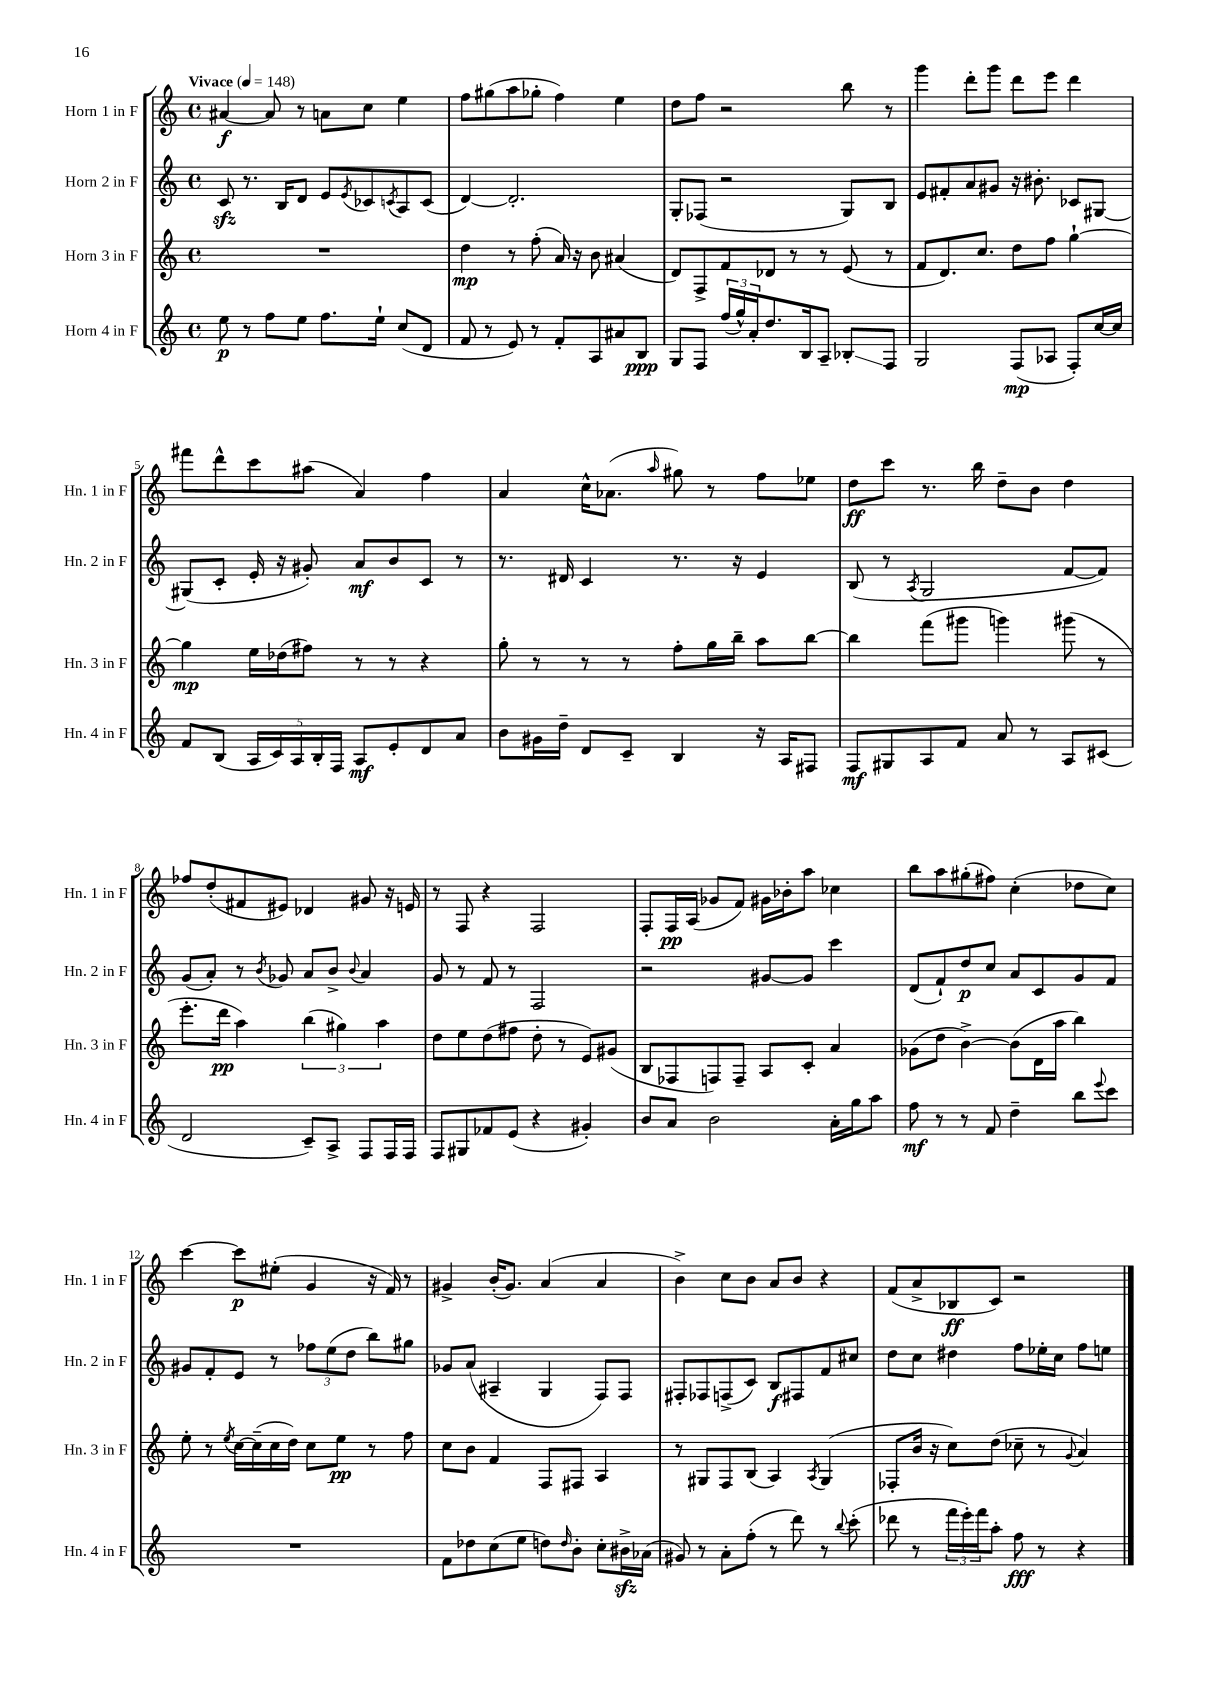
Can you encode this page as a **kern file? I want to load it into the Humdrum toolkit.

**kern	**kern	**kern	**kern
*staff4	*staff3	*staff2	*staff1
*clefG2	*clefG2	*clefG2	*clefG2
*k[]	*k[]	*k[]	*k[]
*M4/4	*M4/4	*M4/4	*M4/4
*met(c)	*met(c)	*met(c)	*met(c)
*MM148	*MM148	*MM148	*MM148
8ee	1r	8c	[4a#
8r	.	8.r	.
8ff	.	.	8a#]
.	.	16B	.
8ee	.	8d	8r
8.ff	.	8e	8a
.	.	8qe	.
.	.	8c-	8cc
16ee`	.	.	.
.	.	8qc	.
(8cc	.	8A	4ee
8d	.	(8c	.
=	=	=	=
8f	4dd	[4d)	8ff
8r	.	.	(8gg#
8e)	8r	2.d']	8aa
8r	(8ff'	.	8gg-'
8f'	16a)	.	4ff)
.	16r	.	.
8A	8b	.	.
8a#	(4a#	.	4ee
8B	.	.	.
=	=	=	=
8G	8d)	8G'	8dd
8F	8F^	(8F-	8ff
(24ff	8f	2r	2r
24gg^^)	.	.	.
24a'	.	.	.
8.dd	8d-	.	.
.	8r	.	.
16B	.	.	.
8A~	8r	.	.
8B-'	(8e	8G)	8bb
8F	8r	8B	8r
=	=	=	=
2G	8f	8e	4ggg
.	8.d)	8f#'	.
.	.	8a	8ddd'
.	8.cc	.	.
.	.	8g#	8ggg
(8F	8dd	16r	8ddd
.	.	8.b#'	.
8A-	8ff	.	8eee
8F')	[4gg`	8c-	4ddd
[16cc	.	[8G#	.
16cc]	.	.	.
=	=	=	=
8f	4gg]	(8G#]	8fff#
(8B	.	8c'	8ddd^^
20A	16ee	16e'	8ccc
20c)	.	.	.
.	(16dd-	16r	.
20A	.	.	.
.	8ff#)	8g#')	(8aa#
20B'	.	.	.
20F	.	.	.
8A	8r	8a	4a)
8e'	8r	8b	.
8d	4r	8c	4ff
8a	.	8r	.
=	=	=	=
8b	8gg'	8.r	4a
16g#	8r	.	.
16dd~	.	16d#	.
8d	8r	4c	16cc^^
.	.	.	(8.a-
8c~	8r	.	.
.	.	.	16qqaa
4B	8ff'	8.r	8gg#)
.	16gg	.	8r
.	16bb~	16r	.
16r	8aa	4e	8ff
16A	.	.	.
8F#	[8bb	.	8ee-
=	=	=	=
8F	4bb]	(8B	8dd
8G#	.	8r	8ccc
.	.	8qA	.
8A	(8fff	2G	8.r
8f	8ggg#	.	.
.	.	.	16bb
8a	4ggg)	.	8dd~
8r	.	.	8b
8A	(8ggg#	[8f	4dd
(8c#	8r	8f])	.
=	=	=	=
2d	8.eee'	(8g	8ff-
.	.	8a')	(8dd'
.	16ddd	.	.
.	4aa)	8r	8f#
.	.	8qb	.
.	.	8g-	8e#)
8c~)	(6bb	8a	4d-
8A^	.	8b^	.
.	6gg#)	.	.
.	.	8qqb	.
8F	.	4a	8g#
.	6aa	.	.
16F	.	.	16r
16F	.	.	16e
=	=	=	=
8F	8dd	8g	8r
8G#	8ee	8r	8F
8f-	(8dd	8f	4r
(8e	8ff#	8r	.
4r	8dd'	2F	2F
.	8r	.	.
4g#')	8e)	.	.
.	(8g#	.	.
=	=	=	=
8b	8B	2r	8F'
8a	8F-	.	16F
.	.	.	(16A
2b	8F)	.	8g-
.	8F~	.	8f)
.	8A	[8g#	16g#
.	.	.	16b-'
.	8c'	8g#]	8aa
16a'	4a	4ccc	4cc-
16gg	.	.	.
8aa	.	.	.
=	=	=	=
8ff	(8g-	(8d	8bb
8r	8dd	8f`)	8aa
8r	[4b^)	8dd	(8gg#'
8f	.	8cc	8ff#)
4dd~	(8b]	8a	(4cc'
.	16d	8c	.
.	16aa	.	.
8bb	4bb)	8g	8dd-
8qqeee	.	.	.
8ccc	.	8f	8cc)
=	=	=	=
1r	8ee'	8g#	[4ccc
.	8r	8f'	.
.	8qee	.	.
.	[16cc	8e	8ccc]
.	(16cc~]	.	.
.	16cc	8r	(8ee#'
.	16dd)	.	.
.	8cc	12ff-	4g
.	.	(12ee	.
.	8ee	.	.
.	.	12dd	.
.	8r	8bb)	16r
.	.	.	16f)
.	8ff	8gg#	8r
=	=	=	=
8f	8cc	8g-	4g#^
8dd-	8b	(8a	.
(8cc	4f	4A#~	(16b'
.	.	.	8.g#)
8ee	.	.	.
8dd)	8F	4G	(4a
16qqdd	.	.	.
8b'	8F#	.	.
8cc'	4A	8F)	4a
16b#^	.	8F	.
(16a-	.	.	.
=	=	=	=
8g#)	8r	8F#'	4b^)
8r	8G#	8F-	.
8a'	8F	(8F^	8cc
(8ff'	(8B	8c)	8b
8r	4A)	8B	8a
8ddd)	.	8F#	8b
.	8qA	.	.
8r	(4G#	8f	4r
8qqbb	.	.	.
(8ccc'	.	8cc#	.
=	=	=	=
8ddd-	8F-'	8dd	(8f
8r	16b	8cc	8a^
.	16r	.	.
24fff	8cc)	4dd#	8B-
24eee')	.	.	.
24fff	.	.	.
8aa'	(8dd	.	8c)
8ff	8cc-~	8ff	2r
8r	8r	16ee-'	.
.	.	16cc	.
.	8qqg	.	.
4r	4a)	8ff	.
.	.	8ee	.
==	==	==	==
*-	*-	*-	*-
